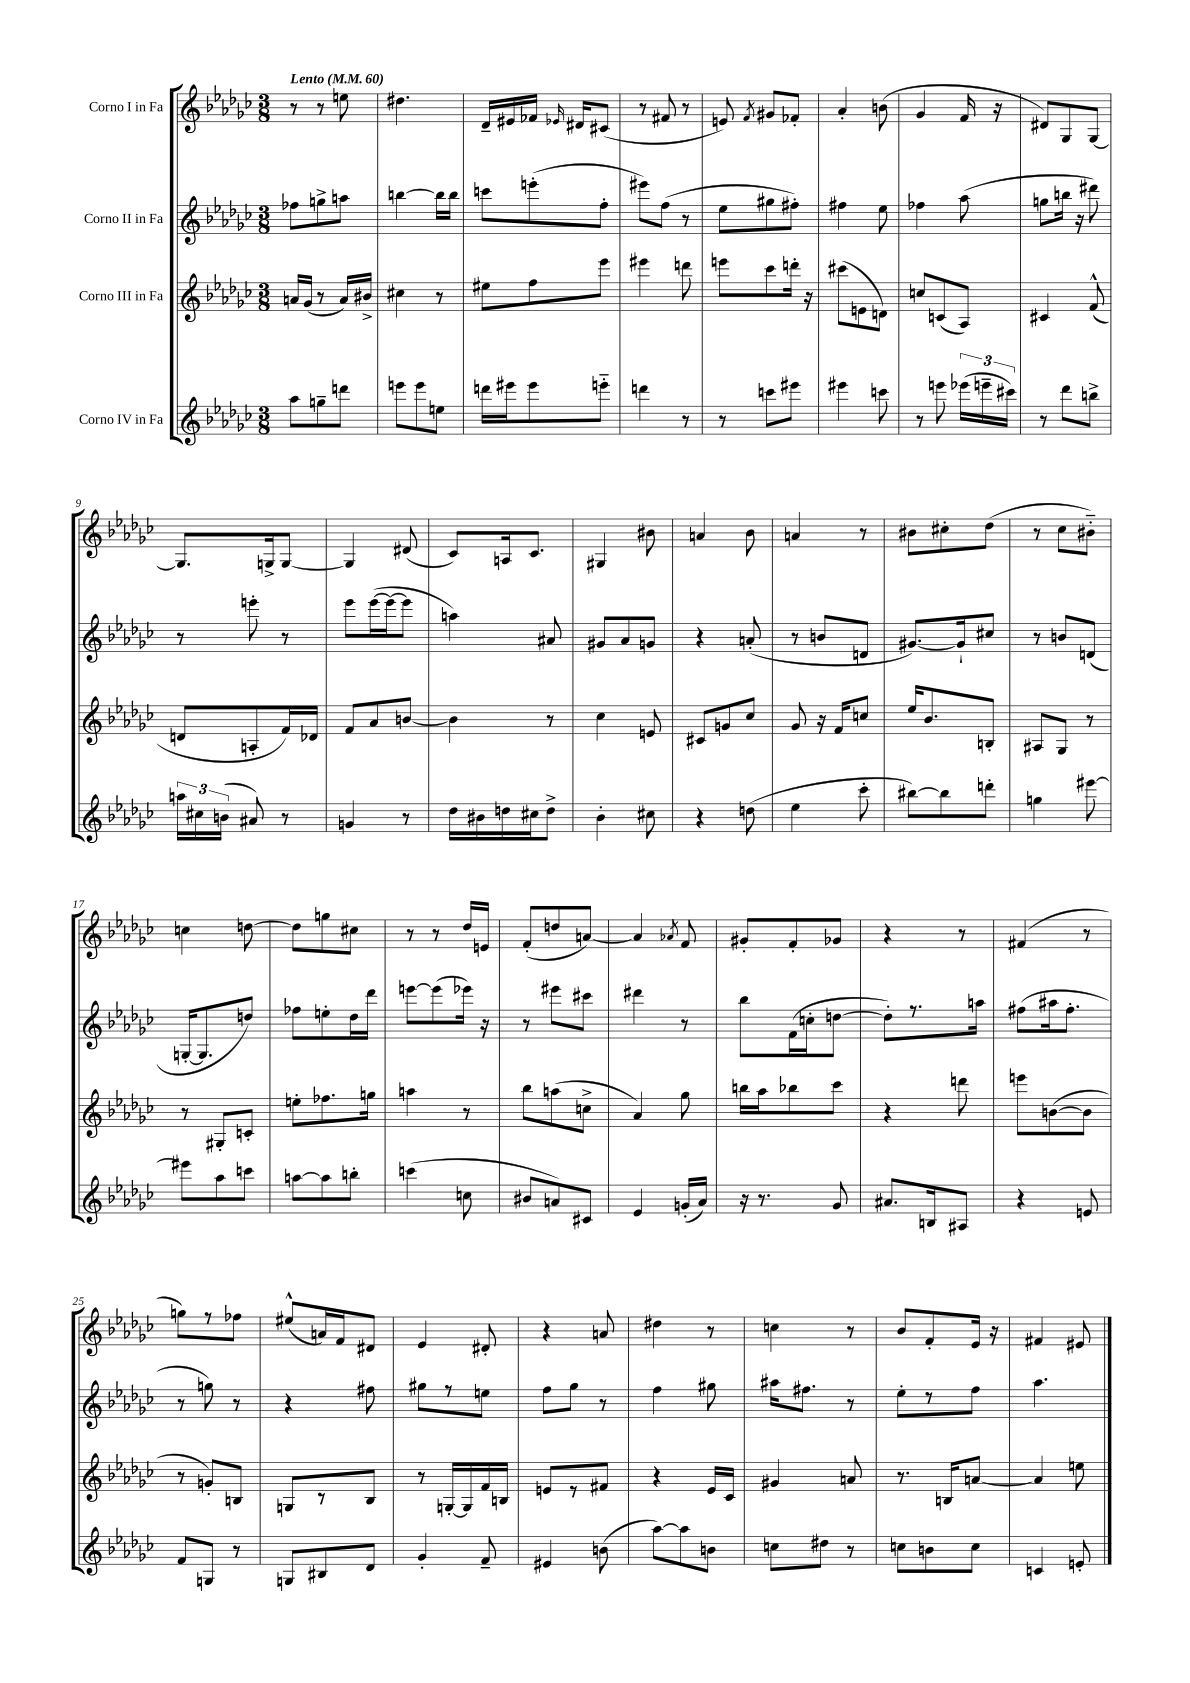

**kern	**kern	**kern	**kern
*staff4	*staff3	*staff2	*staff1
*clefG2	*clefG2	*clefG2	*clefG2
*k[b-e-a-d-g-c-]	*k[b-e-a-d-g-c-]	*k[b-e-a-d-g-c-]	*k[b-e-a-d-g-c-]
*M3/8	*M3/8	*M3/8	*M3/8
*MM60	*MM60	*MM60	*MM60
8aa-	16a	8ff-	8r
.	(16g-	.	.
8gg~	8r	8gg^	8r
8ddd	16a)	8aa	8ee
.	16b#^	.	.
=	=	=	=
8eee	4cc#	[4bb	4.dd#
8eee	.	.	.
8ee	8r	16bb]	.
.	.	16bb	.
=	=	=	=
16ddd	8ee#	8ccc	16d-~
16eee#	.	.	16e#
8eee#	8ff	(8eee'	16f-
.	.	.	16qqe-
.	.	.	16d#
8eee'~	8eee-	8ff'	(8c#
=	=	=	=
4ddd	4eee#	8eee#)	8r
.	.	(8ff	8f#
8r	8ddd	8r	8r
=	=	=	=
8r	8eee	8ee-	8e)
.	.	.	8qf
8ccc	8ccc-	8gg#	8g#
8eee#	16ddd'	8ff#')	8f-'
.	16r	.	.
=	=	=	=
4eee#	(8ccc#	4ff#	4a-'
.	8e	.	.
8ccc	8d)	8ee-	(8b
=	=	=	=
8r	8cc	4ff-	4g-
8eee	(8c	.	.
(24eee-	8A-)	(8aa-	16f
24eee~	.	.	.
.	.	.	16r
24ccc#)	.	.	.
=	=	=	=
8r	4c#	8gg	8d#)
8ddd-	.	16bb	8G-
.	.	16r	.
8bb^	(8f^^	8ddd#)	[8G-
=	=	=	=
24aa	8d	8r	8.G-]
24cc#	.	.	.
(24b	.	.	.
8a#)	8A'	8eee'	.
.	.	.	16G^
8r	16f)	8r	[8G
.	16d-	.	.
=	=	=	=
4g	8f	8eee-	4G]
.	8a-	([16eee-	.
.	.	16eee-_	.
8r	[8b	8eee-]	(8d#
=	=	=	=
16dd-	4b]	4aa)	8c-)
16b#	.	.	.
16dd	.	.	16A
16cc#	.	.	8.c-
8dd^	8r	8a#	.
=	=	=	=
4b-'	4cc-	8g#	4G#
.	.	8a-	.
8cc#	8e	8g	8b#
=	=	=	=
4r	8c#	4r	4a
.	8g	.	.
(8dd	8cc-	(8a'	8b-
=	=	=	=
4ee-	8g-	8r	4a
.	16r	8b	.
.	16f	.	.
8ccc-'	8cc	8d	8r
=	=	=	=
[8bb#)	16ee-	[8.g#)	8b#
.	8.b-	.	.
8bb#]	.	.	8cc#'
.	.	16g#`]	.
8ddd'	8B'	8cc#	(8dd-
=	=	=	=
4gg	8A#	8r	8r
.	8G-	8b	8cc-
[8eee#	8r	(8d	8b#'~)
=	=	=	=
8eee#]	8r	[16G'	4cc
.	.	8.G]	.
8aa-	8G#'	.	.
8ccc	8c'	8dd)	[8dd
=	=	=	=
[8aa	8ee'	8ff-	8dd]
8aa]	8.ff-	8ee'	8gg
8bb'	.	16dd-	8cc#
.	16gg	16ddd-	.
=	=	=	=
(4ccc	4aa	[8eee	8r
.	.	(8eee]	8r
8cc	8r	16eee-)	16dd-
.	.	16r	16e
=	=	=	=
8b#	8bb-	8r	(8f'
8a)	(8aa	8eee#	8dd
8c#	8cc^	8ccc#	[8a)
=	=	=	=
4e-	4a-)	4ddd#	4a]
.	.	.	8qa-
(16g'	8gg-	8r	8f
16a-)	.	.	.
=	=	=	=
16r	16bb	8bb-	8g#'
8.r	16aa-	.	.
.	8bb-	(16f	8f'
.	.	16cc'	.
8g-	8ccc-	[8dd	8g-
=	=	=	=
8.a#	4r	8dd'])	4r
.	.	8.r	.
16B	.	.	.
8A#	8ddd	.	8r
.	.	16aa	.
=	=	=	=
4r	8eee	(8ff#	(4f#
.	([8b	16aa#	.
.	.	8.ff#'	.
8e	8b]	.	8r
=	=	=	=
8f	8r	8r	8gg)
8G	8g')	8gg)	8r
8r	8B	8r	8ff-
=	=	=	=
8G	8G	4r	(8ee#^^
8B#	8r	.	16a)
.	.	.	16f
8d-	8B-	8ff#	8d#
=	=	=	=
4g-'	8r	8gg#	4e-
.	[16G'	8r	.
.	16G]	.	.
8f~	16f	8ee	8d#'
.	16B	.	.
=	=	=	=
4e#	8e	8ff	4r
.	8r	8gg-	.
(8b	8f#	8r	8a
=	=	=	=
[8aa-)	4r	4ff	4dd#
8aa-]	.	.	.
8b	16e-	8gg#	8r
.	16c-	.	.
=	=	=	=
8cc	4g#	16aa#	4cc
.	.	8.ff#	.
8dd#	.	.	.
8r	8a	8r	8r
=	=	=	=
8cc	8.r	8ee-'	8b-
8b	.	8r	8f'
.	16B	.	.
8cc	[8a	8ff	16e-
.	.	.	16r
=	=	=	=
4c	4a]	4.aa-	4f#
8e'	8ee	.	8e#
==	==	==	==
*-	*-	*-	*-
